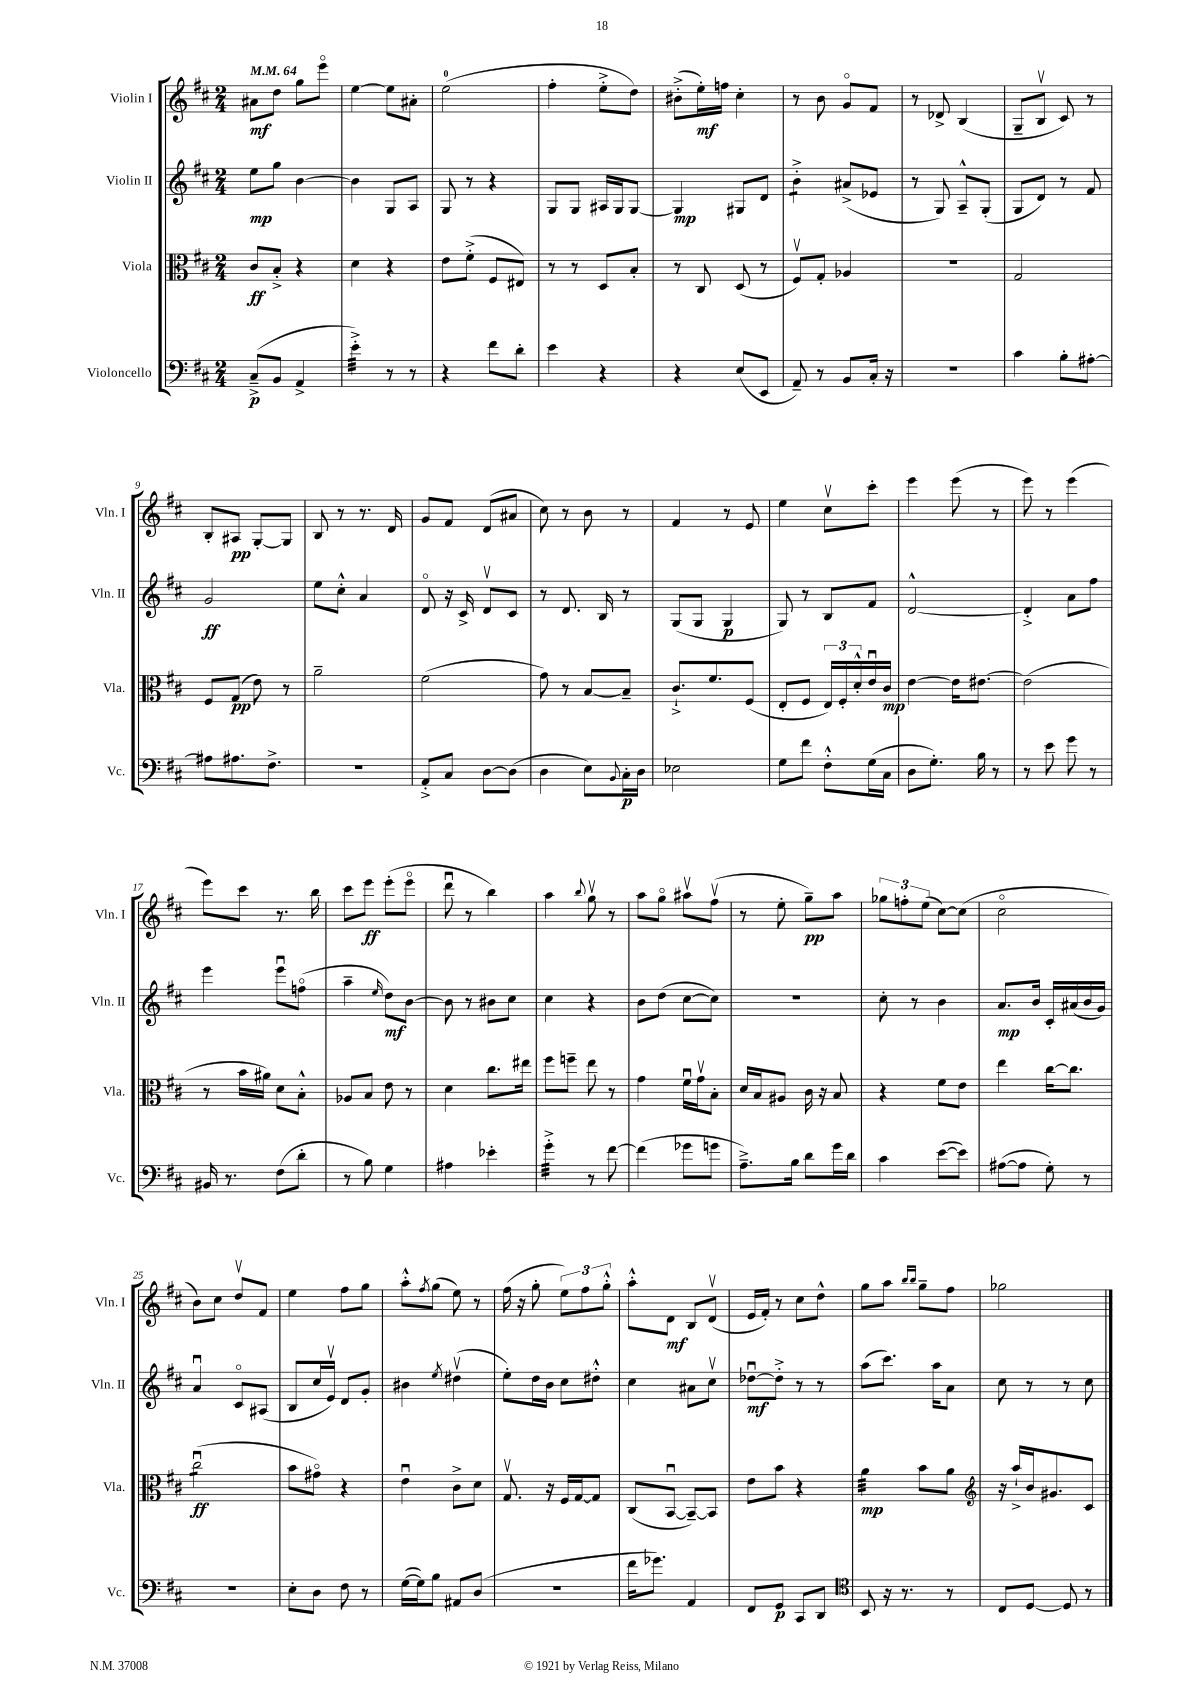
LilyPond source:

<<
\new StaffGroup <<
\new Staff = "s0" \with { instrumentName = "Violin I" shortInstrumentName = "Vln. I" } {
    \clef treble \key d \major \numericTimeSignature \time 2/4 \tempo 4 = 64
    ais'8\mf d''8 g''8 e'''8\flageolet |
    e''4~ e''8 ais'8-. |
    e''2-0( |
    fis''4-. e''8-.-> d''8) |
    bis'8-.->( e''16-.\mf) f''16 cis''4-. |
    r8 b'8 g'8\flageolet fis'8 |
    r8 des'8-> b4( |
    g8-- b8\upbow cis'8) r8 |
    b8-. ais8\pp g8~-. g8 |
    b8 r8 r8. d'16 |
    g'8 fis'8 d'8( ais'8 |
    cis''8) r8 b'8 r8 |
    fis'4 r8 e'8 |
    e''4 cis''8\upbow cis'''8-. |
    e'''4 e'''8( r8 |
    e'''8) r8 e'''4( |
    e'''8) cis'''8 r8. b''16 |
    cis'''8 e'''8\ff e'''8-.( e'''8\flageolet |
    d'''8\downbow r8 b''4) |
    a''4 \appoggiatura { b''8 } g''8\upbow r8 |
    a''8 g''8\flageolet ais''8\upbow fis''8\upbow( |
    r8 e''8-. g''8--\pp) a''8 |
    \tuplet 3/2 { ges''8 f''8-. e''8( } cis''8~) cis''8( |
    cis''2\flageolet |
    b'8) cis''8 d''8\upbow fis'8 |
    e''4 fis''8 g''8 |
    a''8-.-^ \acciaccatura { fis''8 } g''8( e''8) r8 |
    fis''16( r16 g''8-. \tuplet 3/2 { e''8) fis''8 g''8-.-^ } |
    a''8-.-^ d'8\mf b8 d'8\upbow( |
    e'16 fis'16-.) r8 cis''8 d''8-^ |
    g''8 a''8 \grace { b''16 b''16 } g''8-- fis''8 |
    ges''2 \bar "|." |
}
\new Staff = "s1" \with { instrumentName = "Violin II" shortInstrumentName = "Vln. II" } {
    \clef treble \key d \major \numericTimeSignature \time 2/4
    e''8\mp g''8 b'4~ |
    b'4 g8 a8 |
    g8 r8 r4 |
    g8 g8 ais16 g16 g8~ |
    g4\mp gis8 d'8 |
    b'4:8-.-> ais'8->( ees'8 |
    r8 g8) a8---^ g8-.( |
    g8 d'8) r8 fis'8 |
    g'2\ff |
    e''8 cis''8-.-^ a'4 |
    d'8\flageolet r16 cis'16-> d'8\upbow cis'8 |
    r8 d'8. b16 r8 |
    g8( g8 g4\p |
    g8) r8 b8 fis'8 |
    d'2~-^ |
    d'4-.-> a'8 fis''8 |
    e'''4 e'''8\downbow f''8\flageolet( |
    a''4-- \grace { e''16 } d''8\mf) b'8~ |
    b'8 r8 bis'8 cis''8 |
    cis''4 r4 |
    b'8 d''8( cis''8~ cis''8) |
    r2 |
    cis''8-. r8 b'4 |
    a'8.\mp b'16 cis'16-. ais'16( b'16 g'16) |
    a'4\downbow cis'8\flageolet ais8( |
    b8 cis''16 e'16\upbow) d'8 g'8-. |
    bis'4 \acciaccatura { e''8 } dis''4\upbow( |
    e''8-.) d''16 b'16 cis''8 dis''8-.-^ |
    cis''4 ais'8 cis''8\upbow |
    des''8~\downbow\mf des''8-.-> r8 r8 |
    a''8( cis'''8.) a''16 a'8 |
    cis''8 r8 r8 cis''8 \bar "|." |
}
\new Staff = "s2" \with { instrumentName = "Viola" shortInstrumentName = "Vla." } {
    \clef alto \key d \major \numericTimeSignature \time 2/4
    cis'8\ff b8-.-> r4 |
    d'4 r4 |
    e'8 fis'8-.->( fis8 eis8) |
    r8 r8 d8 b8-. |
    r8 cis8 d8( r8 |
    fis8\upbow) g8-. aes4 |
    R2 |
    g2 |
    fis8 g8\pp( e'8) r8 |
    a'2-- |
    fis'2( |
    g'8) r8 b8~ b8-- |
    cis'8.-!-> fis'8. fis8( |
    e8-. fis8 \tuplet 3/2 { e16) fis16-. d'16-.-^ } e'16\downbow cis'16\mp |
    e'4~ e'16 eis'8.~ |
    eis'2( |
    r8 b'16 ais'16) d'8 b8-.-^ |
    aes8 b8 e'8 r8 |
    d'4 cis''8. eis''16 |
    fis''8 f''8-- e''8 r8 |
    g'4 fis'16\downbow g'16\upbow b8-. |
    d'16 b16 ais8 cis'16 r16 b8 |
    r4 fis'8 e'8 |
    e''4 cis''16~ cis''8. |
    cis''2:8\downbow\ff( |
    b'8 gis'8\flageolet) r4 |
    e'4\downbow cis'8-> d'8 |
    g8.\upbow r16 fis16 g16~ g8 |
    cis8( b,8~\downbow b,8~--) b,8 |
    e'8 b'8 r4 |
    a'4:32\mp b'8 a'8 |
    \clef treble r16 a''16-!-> b'16 gis'8. cis'8 \bar "|." |
}
\new Staff = "s3" \with { instrumentName = "Violoncello" shortInstrumentName = "Vc." } {
    \clef bass \key d \major \numericTimeSignature \time 2/4
    cis8--->\p( b,8 a,4-> |
    e'4:32-.->) r8 r8 |
    r4 fis'8 d'8-. |
    e'4 r4 |
    r4 e8( e,8 |
    a,8--) r8 b,8 cis16-. r16 |
    R2 |
    cis'4 b8-. ais8~-. |
    ais8 ais8. fis8.-> |
    R2 |
    a,8-.-> cis8 d8~ d8( |
    d4 e8) \appoggiatura { b,8 } cis16-.\p d16 |
    ees2 |
    g8 fis'8 fis8-.-^ g16( cis16 |
    d8 g8.-.) b16 r8 |
    r8 e'8 g'8 r8 |
    bis,16 r8. fis8( d'8-. |
    r8 b8) g4 |
    ais4 ees'4-. |
    g'4:32-.-> r8 fis'8~ |
    fis'4( ges'8 g'8 |
    a8.--->) b16 d'8 g'16 d'16 |
    cis'4 e'8~( e'8) |
    ais8~( ais8 g8-.) r8 |
    R2 |
    e8-. d8 fis8 r8 |
    g16~( g16) b8 ais,8 d8( |
    R2 |
    fis'16 ges'8.) a,4 |
    fis,8 g,8\p cis,8 d,8 |
    \clef tenor b,8 r16 r8. r8 |
    cis8 d8~ d8 r8 \bar "|." |
}
>>
>>
